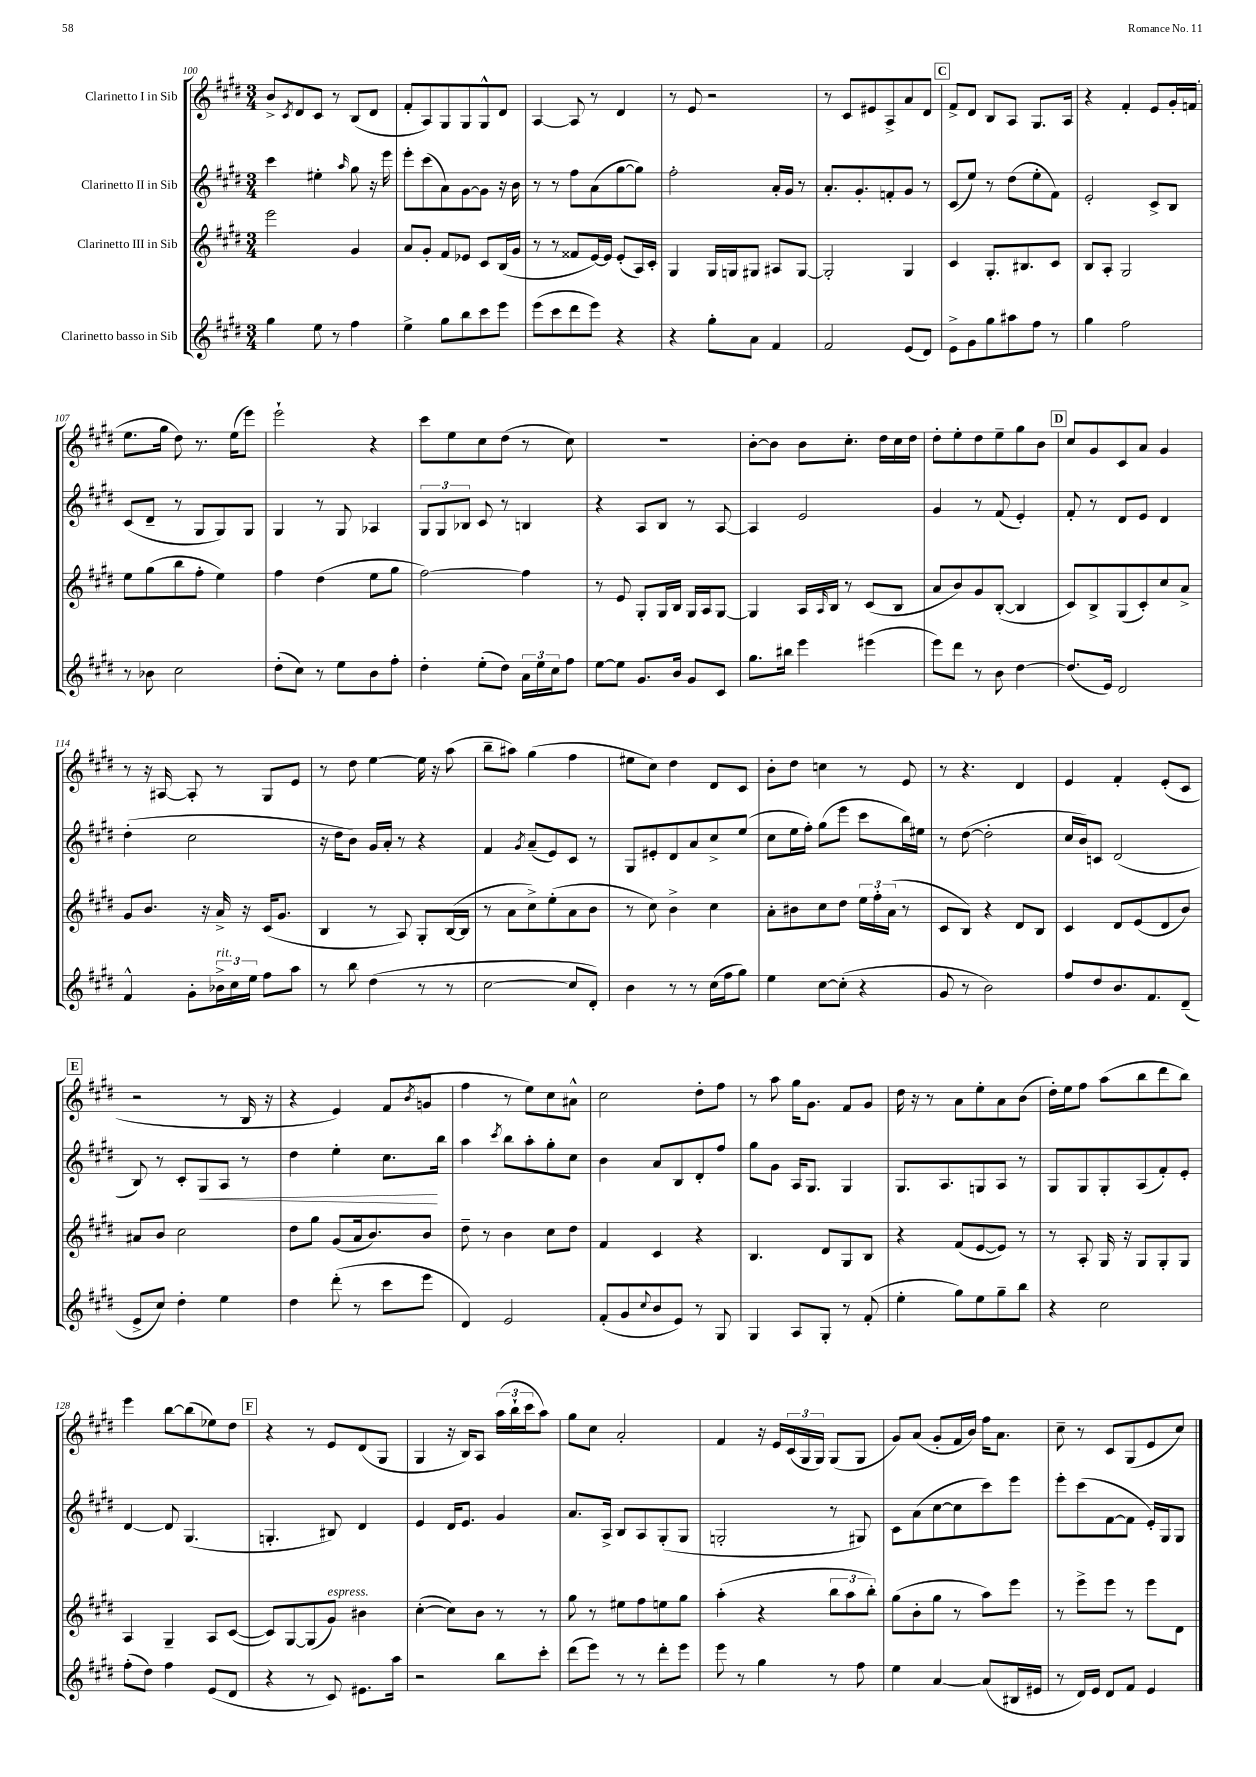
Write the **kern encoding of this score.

**kern	**kern	**kern	**dynam	**kern
*part4	*part3	*part2	*part2	*part1
*staff4	*staff3	*staff2	*staff2	*staff1
*I"Clarinetto basso in Sib	*I"Clarinetto III in Sib	*I"Clarinetto II in Sib	*	*I"Clarinetto I in Sib
*clefG2	*clefG2	*clefG2	*	*clefG2
*k[f#c#g#d#]	*k[f#c#g#d#]	*k[f#c#g#d#]	*	*k[f#c#g#d#]
*M3/4	*M3/4	*M3/4	*	*M3/4
=100	=100	=100	=100	=100
4gg#\	2eee\	4ccc#\	.	8b^/L
.	.	.	.	8qc#/
.	.	.	.	8d#/
8ee\	.	4ee#X'\	.	8c#/J
8r	.	.	.	8r
.	.	16qqaa/	.	.
4ff#\	4g#/	8gg#\	.	(8B/L
.	.	16r	.	8d#/J
.	.	16eee\	.	.
=101	=101	=101	=101	=101
4ee^\	8a/L	8eee'\L	.	8f#'/L
.	8g#'/J	(8ccc#\	.	8A/)
8gg#\L	8f#/L	8a\)	.	8G#/
8bb\	8e-X/J	[8g#\	.	8G#/
8ccc#\	8c#/L	8g#\J]	.	8G#^^/
8eee\J	(16B/L	16r	.	8d#/J
.	16g#/JJ	16b\	.	.
=102	=102	=102	=102	=102
(8eee\L	8r	8r	.	[4A/
8ccc#\	8r	8r	.	.
8ddd#\	8f##X/L	8ff#\L	.	8A/]
8eee\J)	[16e/L)	(8a\	.	8r
.	16e/JJ]	.	.	.
4r	(8e'/L	[8gg#\	.	4d#/
.	16A/L)	8gg#\J])	.	.
.	16c#'/JJ	.	.	.
=103	=103	=103	=103	=103
4r	4G#/	2ff#'\	.	8r
.	.	.	.	8e/
8gg#'\L	16G#/LL	.	.	2r
.	16Gn/J	.	.	.
8a\J	8G#X/J	.	.	.
4f#/	8A#X/L	16a'/LL	.	.
.	.	16g#/JJ	.	.
.	[8G#/J	8r	.	.
=104	=104	=104	=104	=104
2f#/	2G#'/]	8.a'/L	.	8r
.	.	.	.	8c#/L
.	.	8.g#'/	.	.
.	.	.	.	8e#X/
.	.	8fn'/	.	8A^/
(8e/L	4G#/	8g#/J	.	8a/
8d#/J)	.	8r	.	8d#/J
!!LO:REH:place=s1:t=C
=105	=105	=105	=105	=105
8e^\L	4c#/	(8c#/L	.	8f#^/L
8g#\	.	8ee/J)	.	8d#/J
8gg#\	8.G#'/L	8r	.	8B/L
8aa#X\	.	(8dd#\L	.	8A/J
.	8.B#X/	.	.	.
8ff#\J	.	8ee'\	.	8.G#/L
8r	8c#/J	8f#\J)	.	.
.	.	.	.	16A/Jk
=106	=106	=106	=106	=106
4gg#\	8B/L	2e'/	.	4r
.	8A'/J	.	.	.
2ff#\	2G#/	.	.	4f#'/
.	.	8c#^/L	.	8e/L
.	.	8B/J	.	16g#'/L
.	.	.	.	(16fn/JJ
!!LO:LB:g=z
=107	=107	=107	=107	=107
8r	8ee\L	(8c#/L	.	8.ee\L
8b-X\	(8gg#\	8d#~/J	.	.
.	.	.	.	16gg#\Jk
2cc#\	8bb\	8r	.	8dd#\)
.	8ff#'\J	8G#/L	.	8.r
.	4ee\)	8G#/)	.	.
.	.	.	.	(16ee\KL
.	.	8G#/J	.	8eee\J)
=108	=108	=108	=108	=108
(8dd#'\L	4ff#\	4G#/	.	2eee`\
8cc#\J)	.	.	.	.
8r	(4dd#\	8r	.	.
8ee\L	.	8G#/	.	.
8b\	8ee\L	4A-X/	.	4r
8ff#'\J	8gg#\J	.	.	.
=109	=109	=109	=109	=109
4dd#'\	[2ff#\)	12G#/L	.	8ccc#\L
.	.	12G#/	.	.
.	.	.	.	8ee\
.	.	12B-X/J	.	.
(8ee'\L	.	8c#/	.	8cc#\
8dd#\J)	.	8r	.	(8dd#\J
24a\LL	4ff#\]	4Bn/	.	8r
24ee\	.	.	.	.
24cc#\J	.	.	.	.
8ff#\J	.	.	.	8cc#\)
=110	=110	=110	=110	=110
[8ee\L	8r	4r	.	2.r
8ee\J]	8e/	.	.	.
8.g#/L	8G#'/L	8A/L	.	.
.	16G#/L	8B/J	.	.
16b/Jk	16B/JJ	.	.	.
8g#/L	16G#/LL	8r	.	.
.	16A/J	.	.	.
8c#/J	[8G#/J	[8A/	.	.
=111	=111	=111	=111	=111
8.gg#\L	4G#/]	4A/]	.	[8b'\L
.	.	.	.	8b\J]
16bb#X\Jk	.	.	.	.
4eee\	16A/LL	2e/	.	8b\L
.	16qqA/	.	.	.
.	16B/JJ	.	.	.
.	8r	.	.	8.cc#'\J
(4eee#X\	(8c#/L	.	.	.
.	.	.	.	16dd#\LL
.	8B/J	.	.	16cc#\
.	.	.	.	16dd#\JJ
=112	=112	=112	=112	=112
8eee\L)	8a/L	4g#/	.	8dd#'\L
8ddd#\J	8b/)	.	.	8ee'\
8r	8g#/	8r	.	8dd#\
8b\	([8B'/J	(8f#/	.	8ee~\
[4dd#\	4B/]	4e'/)	.	8gg#\
.	.	.	.	8b\J
!!LO:REH:place=s1:t=D
=113	=113	=113	=113	=113
(8.dd#/L]	8c#/L)	8f#'/	.	8cc#/L
.	8B^/	8r	.	8g#/
16e/Jk)	.	.	.	.
2d#/	(8G#/	8d#/L	.	8c#/
.	8c#'/)	8e/J	.	8a/J
.	8cc#/	4d#/	.	4g#/
.	8a^/J	.	.	.
!!LO:LB:g=z
=114	=114	=114	=114	=114
4f#^^/	8g#/L	(4dd#'\	.	8r
.	8.b/J	.	.	16r
.	.	.	.	[16A#X/
8g#'\L	.	2cc#\	.	8A#'/]
.	16r	.	.	.
!LO:TX:a:i:t=rit.	!	!	!	!
24b-X^\L	16a^/	.	.	8r
24cc#\	.	.	.	.
.	16r	.	.	.
24ee\JJ	.	.	.	.
8ff#\L	(16c#/KL	.	.	8G#/L
.	8.g#/J	.	.	.
8aa\J	.	.	.	8e/J
=115	=115	=115	=115	=115
8r	4B/	16r	.	8r
.	.	16dd#\KL	.	.
8bb\	.	8b\J)	.	8dd#\
(4dd#\	8r	16g#/LL	.	[4ee\
.	.	16a'/JJ	.	.
.	8A/)	8r	.	.
8r	8G#'/L	4r	.	16ee\]
.	.	.	.	16r
8r	([16B/L	.	.	(8aa\
.	16B/JJ]	.	.	.
=116	=116	=116	=116	=116
[2cc#\	8r	4f#/	.	8bb~\L
.	8a\L	.	.	8aa#X\J)
.	.	8qg#/	.	.
.	8cc#^\)	(8a~/L	.	(4gg#\
.	(8ee'\	8e/)	.	.
8cc#/L]	8a\	8c#/J	.	4ff#\
8d#'/J)	8b\J	8r	.	.
=117	=117	=117	=117	=117
4b\	8r	8G#/L	.	8ee#X\L
.	8cc#\)	8e#X'/	.	8cc#\J)
8r	4b^\	8d#/	.	4dd#\
8r	.	8a/	.	.
(16cc#\LL	4cc#\	8cc#^/	.	8d#/L
16ff#\J	.	.	.	.
8gg#\J)	.	(8ee/J	.	8c#/J
=118	=118	=118	=118	=118
4ee\	8a'\L	8cc#\L	.	8b'\L
.	8b#X\	16ee\L	.	8dd#\J
.	.	16ff#'\JJ)	.	.
[8cc#\L	8cc#\	(8gg#\L	.	4ccn\
(8cc#'\J]	8dd#\J	8eee\J	.	.
4r	24ee\LL	8ccc#\L	.	8r
.	24ff#'\	.	.	.
.	(24a\JJ	.	.	.
.	8r	16bb\L)	.	8e/
.	.	16ee#X\JJ	.	.
=119	=119	=119	=119	=119
8g#/	8c#/L	8r	.	8r
8r	8B/J)	([8dd#\	.	4.r
2b\)	4r	2dd#'\]	.	.
.	8d#/L	.	.	4d#/
.	8B/J	.	.	.
=120	=120	=120	=120	=120
8ff#/L	4c#/	16cc#/LL	.	4e/
.	.	16b/J)	.	.
8dd#/	.	8cn/J	.	.
8.b/	8d#/L	(2d#/	.	4f#'/
.	(8e/	.	.	.
8.f#/	.	.	.	.
.	8d#/	.	.	(8e'/L
(8d#~/J	8b/J)	.	.	8c#/J
!!LO:LB:g=z
!!LO:REH:place=s1:t=E
=121	=121	=121	=121	=121
8e^/L	8a#X/L	8B/)	.	2r
8cc#/J)	8b/J	8r	.	.
4dd#'\	2cc#\	8c#'/L	.	.
!	!	!	!LO:HP:b	!
.	.	8G#/	<	.
4ee\	.	8A/J	.	8r
.	.	8r	.	16B/
.	.	.	.	16r
=122	=122	=122	=122	=122
4dd#\	8dd#\L	4dd#\	.	4r
.	8gg#\J	.	.	.
(8ddd#'\	(8g#/L	4ee'\	.	4e/)
8r	16a/k	.	.	.
.	8.b/)	.	.	.
8ccc#\L	.	8.cc#\L	.	(8f#/L
.	.	.	.	8qb/
8eee\J	8b/J	.	.	8gn/J
.	.	16bb\Jk	[	.
=123	=123	=123	=123	=123
4d#/)	8dd#~\	4aa\	.	4ff#\
.	8r	.	.	.
.	.	8qccc#/	.	.
2e/	4b\	8bb\L	.	8r
.	.	8aa'\	.	8ee\L)
.	8cc#\L	8gg#'\	.	8cc#\
.	8dd#\J	8cc#\J	.	8a#X^^\J
=124	=124	=124	=124	=124
(8f#'/L	4f#/	4b\	.	2cc#\
8g#/	.	.	.	.
8qqcc#/	.	.	.	.
8b/	4c#/	8a/L	.	.
8e/J)	.	8B/	.	.
8r	4r	8d#'/	.	8dd#'\L
8G#/	.	8ff#/J	.	8ff#\J
=125	=125	=125	=125	=125
4G#/	4.B/	8gg#\L	.	8r
.	.	8g#\J	.	8aa\
8A/L	.	16A/KL	.	16gg#\KL
.	.	8.G#/J	.	8.g#\J
8G#'/J	8d#/L	.	.	.
8r	8G#/	4G#/	.	8f#/L
(8f#'/	8B/J	.	.	8g#/J
=126	=126	=126	=126	=126
4ee'\	4r	8.G#/L	.	16dd#\
.	.	.	.	16r
.	.	.	.	8r
.	.	8.A/	.	.
8gg#\L)	(8f#/L	.	.	8a\L
8ee\	[8e/	8Gn/	.	8ee'\
8gg#~\	8e/J])	8A/J	.	8a\
8bb\J	8r	8r	.	(8b\J
=127	=127	=127	=127	=127
4r	8r	8G#/L	.	16dd#'\LL)
.	.	.	.	16ee\J
.	8A'/	8G#/	.	8ff#\J
2cc#\	16G#/	8G#'/	.	(8aa\L
.	16r	.	.	.
.	8G#/L	(8A/	.	8bb\
.	8G#'/	8f#'/)	.	8ddd#\
.	8G#/J	8e'/J	.	8bb\J)
!!LO:LB:g=z
=128	=128	=128	=128	=128
(8ff#'\L	4A/	[4d#/	.	4eee\
8dd#\J)	.	.	.	.
4ff#\	4G#~/	8d#/]	.	[8bb\L
.	.	(4.G#/	.	(8bb\]
(8e/L	8A/L	.	.	8ee-X\)
8d#/J	([8c#/J	.	.	8dd#\J
!!LO:REH:place=s1:t=F
=129	=129	=129	=129	=129
4r	8c#/L])	4.Gn'/	.	4r
.	[8G#/	.	.	.
8r	(8G#/]	.	.	8r
!	!LO:TX:a:i:t=espress.	!	!	!
8c#/)	8g#/J)	8B#X/)	.	8e/L
8.e#X\L	4b#X\	4d#/	.	(8d#/
.	.	.	.	8G#/J
16aa\Jk	.	.	.	.
=130	=130	=130	=130	=130
2r	([4cc#'\	4e/	.	4G#/
.	8cc#\L])	16d#/KL	.	16r
.	.	8.e/J	.	16B/KL)
.	8b\J	.	.	8A/J
8bb\L	8r	4g#/	.	(24aa\LL
.	.	.	.	24bb`\
.	.	.	.	24ccc#\J
8ccc#'\J	8r	.	.	8aa\J)
=131	=131	=131	=131	=131
(8ddd#\L	8gg#\	8.a/L	.	8gg#\L
8eee\J)	8r	.	.	8cc#\J
.	.	16A^/Jk	.	.
8r	8ee#X\L	8B/L	.	2a'/
8r	8ff#\	8A/	.	.
8ddd#'\L	8een\	(8G#'/	.	.
8eee\J	8gg#\J	8G#/J	.	.
=132	=132	=132	=132	=132
8eee\	(4aa'\	2Gn'/	.	4f#/
8r	.	.	.	.
4gg#\	4r	.	.	16r
.	.	.	.	16e/LL
.	.	.	.	(24c#/
.	.	.	.	24G#/
.	.	.	.	24G#/JJ)
8r	12bb\L	8r	.	(8G#/L
.	12aa\	.	.	.
8ff#\	.	8G#X/)	.	8G#/J
.	12bb'\J)	.	.	.
=133	=133	=133	=133	=133
4ee\	(8gg#\L	8c#\L	.	8g#/L)
.	8b'\	(8a\	.	(8a/J
[4a/	8gg#\J	[8cc#\	.	8g#'/L
.	8r	8cc#\]	.	16f#/L
.	.	.	.	16b/JJ)
(8a/L]	8aa\L)	8ccc#\)	.	16ff#\KL
.	.	.	.	8.a\J
16B#X/L	8eee\J	8eee\J	.	.
16e#X/JJ	.	.	.	.
=134	=134	=134	=134	=134
8r	8r	8eee'\L	.	8cc#~\
16d#/LL)	8eee^\L	(8ccc#\	.	8r
16e/JJ	.	.	.	.
8d#/L	8eee\J	[8f#\	.	8c#/L
8f#/J	8r	8f#\J]	.	(8G#/
4e/	8eee\L	16e'/LL)	.	8e/
.	.	16G#/J	.	.
.	8d#\J	8G#/J	.	8cc#/J)
==	==	==	==	==
*-	*-	*-	*-	*-
